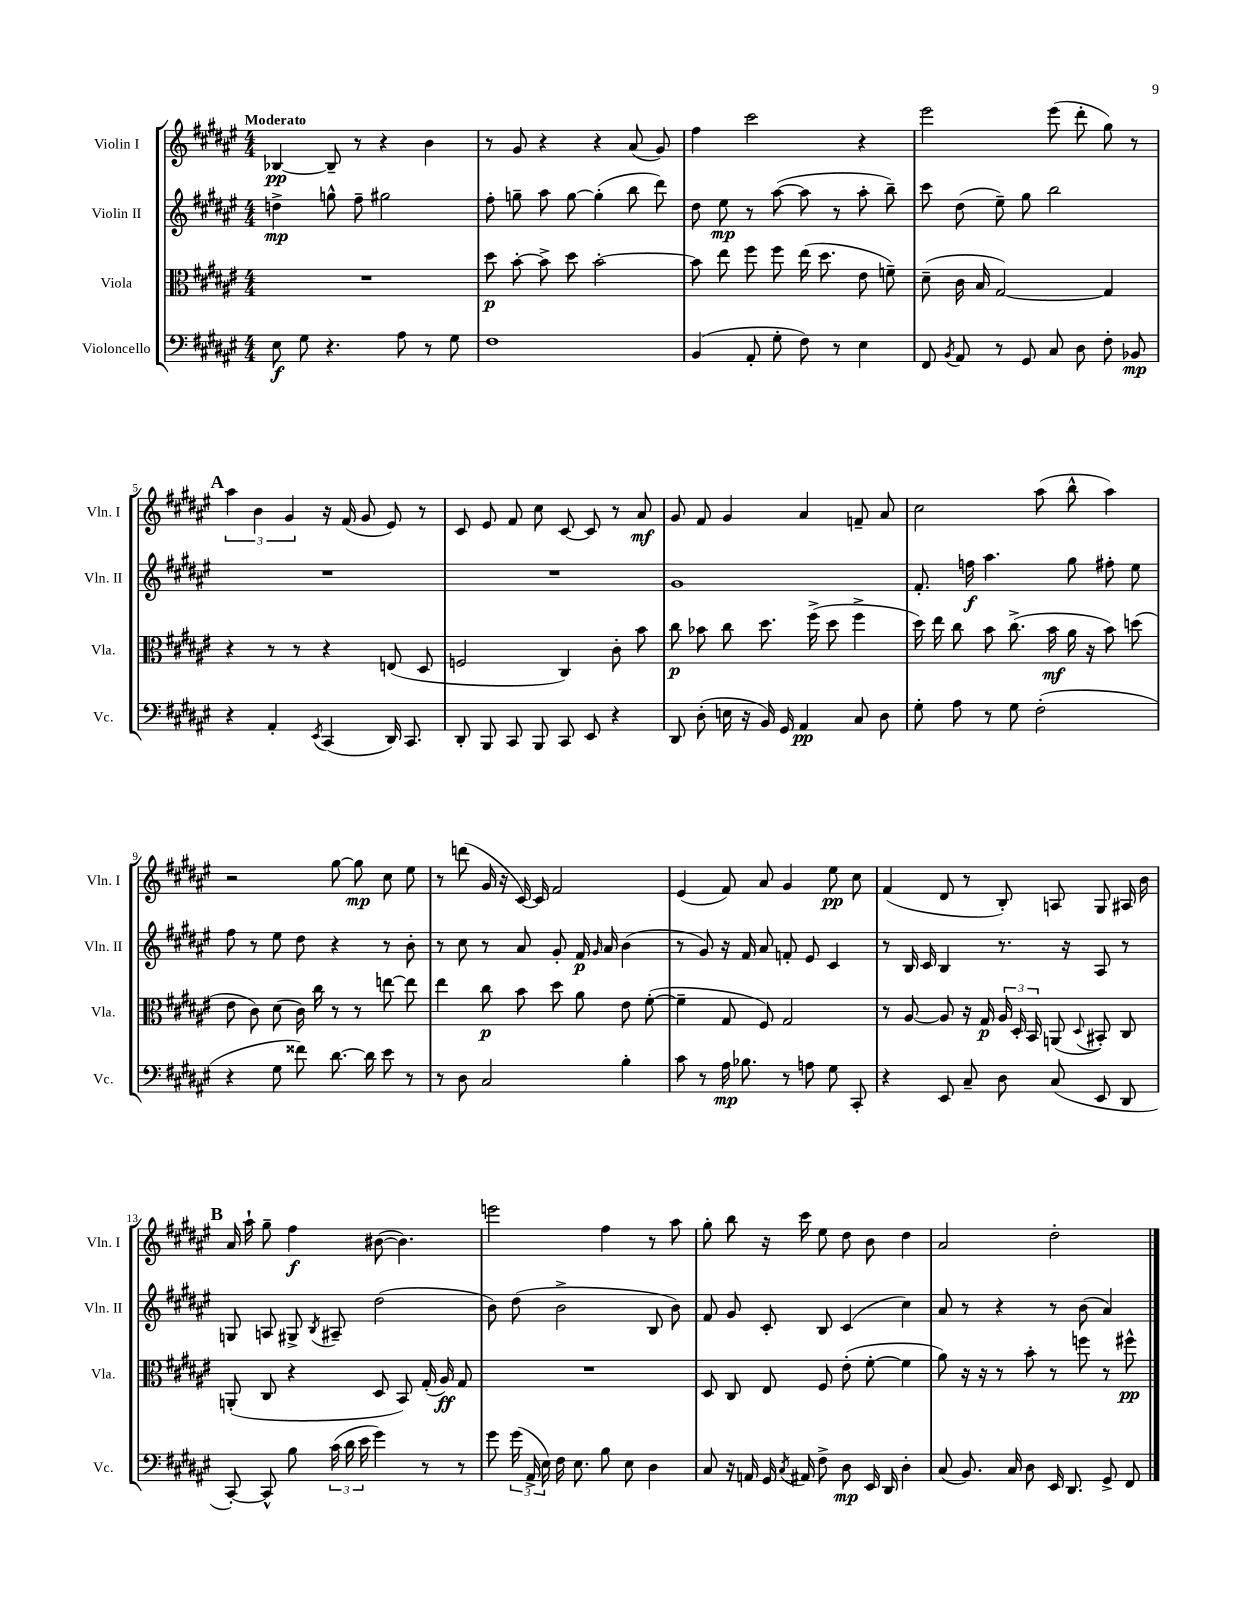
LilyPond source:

<<
\new StaffGroup <<
\new Staff = "s0" \with { instrumentName = "Violin I" shortInstrumentName = "Vln. I" } {
    \clef treble \key fis \major \numericTimeSignature \time 4/4 \tempo "Moderato"
    \autoBeamOff bes4~\pp bes8-- r8 r4 b'4 |
    r8 gis'8 r4 r4 ais'8( gis'8) |
    fis''4 cis'''2 r4 |
    eis'''2 eis'''8( dis'''8-. gis''8) r8 |
    \mark \markup { \bold "A" } \tuplet 3/2 { ais''4 b'4 gis'4 } r16 fis'16( gis'8 eis'8) r8 |
    cis'8 eis'8 fis'8 cis''8 cis'8~ cis'8 r8 ais'8\mf |
    gis'8 fis'8 gis'4 ais'4 f'8-- ais'8 |
    cis''2 ais''8( b''8-^ ais''4) |
    r2 gis''8~ gis''8\mp cis''8 eis''8 |
    r8 d'''8( gis'16 r16 cis'16~) cis'16 fis'2 |
    eis'4( fis'8) ais'8 gis'4 eis''8\pp cis''8 |
    fis'4( dis'8 r8 b8-.) a8 gis8 ais16 b'16 |
    \mark \markup { \bold "B" } ais'16 ais''16-! gis''8-- fis''4\f bis'8~( bis'4.) |
    e'''2 fis''4 r8 ais''8 |
    gis''8-. b''8 r16 cis'''16 eis''8 dis''8 b'8 dis''4 |
    ais'2 dis''2-. \bar "|." |
}
\new Staff = "s1" \with { instrumentName = "Violin II" shortInstrumentName = "Vln. II" } {
    \clef treble \key fis \major \numericTimeSignature \time 4/4
    \autoBeamOff d''4->\mp g''8-^ fis''8-- gis''2 |
    fis''8-. g''8-- ais''8 g''8~ g''4-.( b''8 dis'''8) |
    dis''8 eis''8\mp r8 ais''8~( ais''8 r8 ais''8-. b''8--) |
    cis'''8 dis''8( eis''8--) gis''8 b''2 |
    \mark \markup { \bold "A" } R1 |
    R1 |
    gis'1 |
    fis'8.-. f''16\f ais''4. gis''8 fis''8-. eis''8 |
    fis''8 r8 eis''8 dis''8 r4 r8 b'8-. |
    r8 cis''8 r8 ais'8 gis'8-. fis'16\p \grace { gis'16 } ais'16 b'4( |
    r8 gis'8) r16 fis'16 ais'8 f'8-. eis'8 cis'4 |
    r8 b16 cis'16 b4 r8. r16 ais8 r8 |
    \mark \markup { \bold "B" } g8 a8 gis8-> \acciaccatura { b8 } ais8-- dis''2( |
    b'8) dis''8( b'2-> b8 b'8) |
    fis'8 gis'8 cis'8-. b8 cis'4( cis''4) |
    ais'8 r8 r4 r8 b'8( ais'4) \bar "|." |
}
\new Staff = "s2" \with { instrumentName = "Viola" shortInstrumentName = "Vla." } {
    \clef alto \key fis \major \numericTimeSignature \time 4/4
    \autoBeamOff R1 |
    dis''8\p b'8~-. b'8-> dis''8 b'2~-. |
    b'8 eis''8 fis''8 fis''8 eis''16( dis''8. eis'8 f'8--) |
    dis'8--( cis'16 b16 gis2~) gis4 |
    \mark \markup { \bold "A" } r4 r8 r8 r4 e8( dis8 |
    f2 cis4) cis'8-. b'8 |
    cis''8\p bes'8 cis''8 dis''8. fis''16->( dis''8 fis''4-> |
    dis''16) eis''16 cis''8 b'8 cis''8.->( b'16\mf ais'16 r16 b'8) d''8( |
    eis'8 cis'8) dis'8( cis'16) cis''16 r8 r8 e''8~ e''8 |
    eis''4 cis''8\p b'8 dis''8 ais'8 eis'8 fis'8~-.( |
    fis'4-- gis8 fis8) gis2 |
    r8 ais8~ ais8 r16 gis16\p \tuplet 3/2 { ais16 dis16-. b,16 } a,8( \appoggiatura { dis8 } bis,8-.) cis8 |
    \mark \markup { \bold "B" } a,8-.( cis8 r4 dis8 b,8) gis16-.( ais16\ff) gis8 |
    R1 |
    dis8 cis8 eis8 fis8 eis'8-.( fis'8~-. fis'4 |
    ais'8) r16 r16 r8 b'8-. r8 f''8 r8 fis''8-^\pp \bar "|." |
}
\new Staff = "s3" \with { instrumentName = "Violoncello" shortInstrumentName = "Vc." } {
    \clef bass \key fis \major \numericTimeSignature \time 4/4
    \autoBeamOff eis8\f gis8 r4. ais8 r8 gis8 |
    fis1 |
    b,4( ais,8-. gis8-. fis8) r8 eis4 |
    fis,8 \acciaccatura { b,8 } ais,8 r8 gis,8 cis8 dis8 fis8-. bes,8\mp |
    \mark \markup { \bold "A" } r4 ais,4-. \acciaccatura { eis,8 } cis,4( dis,16) cis,8. |
    dis,8-. b,,8 cis,8 b,,8 cis,8 eis,8 r4 |
    dis,8 dis8-.( e16 r16 b,16) gis,16 ais,4\pp cis8 dis8 |
    gis8-. ais8 r8 gis8 fis2-.( |
    r4 gis8 fisis'8) dis'8.~ dis'16 eis'8 r8 |
    r8 dis8 cis2 b4-. |
    cis'8 r8 ais16\mp bes8. r8 a8 gis8 cis,8-. |
    r4 eis,8 cis8-- dis8 cis8( eis,8 dis,8 |
    \mark \markup { \bold "B" } cis,8~-.) cis,8-^ b8 \tuplet 3/2 { cis'16( dis'16 eis'16 } gis'4) r8 r8 |
    gis'8 \tuplet 3/2 { gis'16( ais,16-> eis16) } fis16 eis8. b8 eis8 dis4 |
    cis8 r16 a,16 gis,16 \acciaccatura { cis8 } ais,16 fis8-> dis8\mp eis,16 dis,16 dis4-. |
    cis8( b,8.) cis16 dis8 eis,16 dis,8. gis,8-> fis,8 \bar "|." |
}
>>
>>
